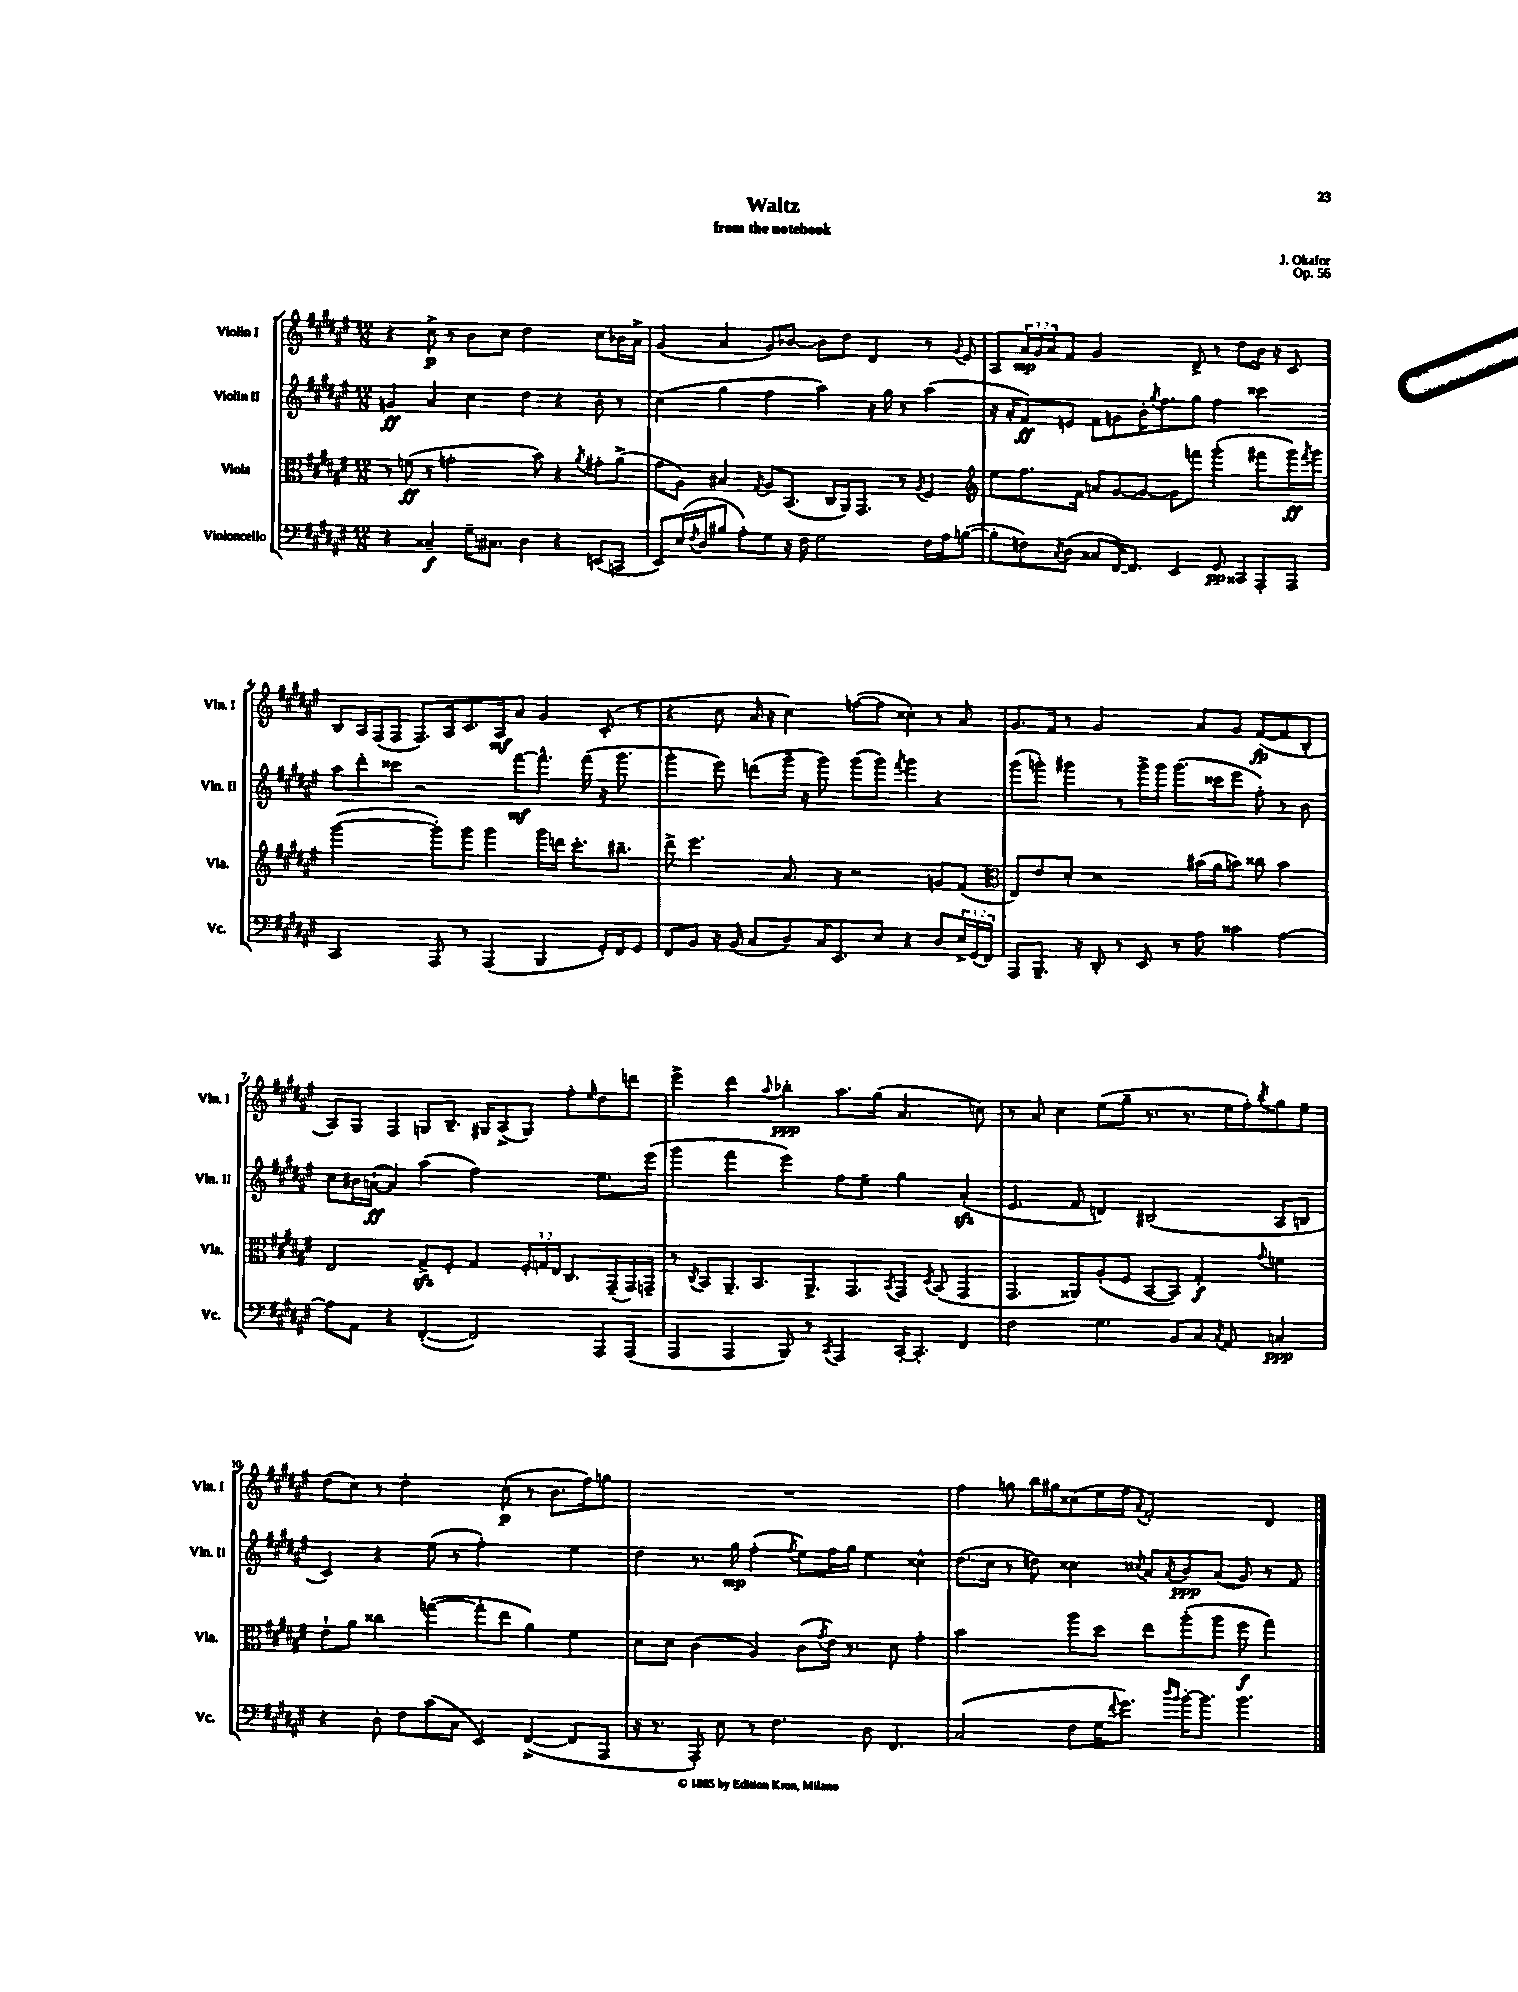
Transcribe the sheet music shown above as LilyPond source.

\header { title = "Waltz" composer = "J. Okafor" subtitle = "from the notebook" opus = "Op. 56" }
<<
\new StaffGroup <<
\new Staff = "s0" \with { instrumentName = "Violin I" shortInstrumentName = "Vln. I" } {
    \clef treble \key fis \major \numericTimeSignature \time 12/8 \override Staff.TupletNumber.text = #tuplet-number::calc-fraction-text
    r4 cis''8->\p r8 b'8 cis''8 dis''2 cis''8 bes'16 ais'16-> |
    gis'4( ais'4 gis'8) bes'8~ bes'8 dis''8 dis'4 r8 \appoggiatura { gis'8 } eis'8 |
    ais8 \tuplet 3/2 { ais'16\mp gis'16 ais'16 } fis'8 gis'2 dis'8-> r8 dis''8 b'16 r16 cis'8 |
    b8 ais16 fis16( fis8 fis8.) ais16 cis'8. ais16\mf ais'8 gis'4 cis'8-.( r8 |
    r4 cis''8 ais'16 r16 cis''4) f''8~( f''8 cisis''4-.) r8 ais'8 |
    gis'8. fis'16 r8 gis'2 ais'8 gis'8 fis'8~\fp( fis'8 b8-. |
    ais8) gis8 fis4 g8 b8.-- gis16 ais8->( gis8) fis''8-. \grace { eis''16 } dis''8 d'''8 |
    eis'''4-> dis'''4 \appoggiatura { ais''8 } bes''4-.\ppp ais''8. gis''16( ais'4. c''8) |
    r8 ais'8 cis''4 eis''8( gis''8-- r8. r8. eis''16 fis''16-.) \acciaccatura { b''8 } gis''8 eis''8-- |
    dis''8( cis''8) r8 dis''2-. cis''8-.\p( r8 b'8. fis''16) g''8 |
    R1. |
    fis''4 g''8 b''16 gis''16 cisis''8( eis''16 fis''16 \appoggiatura { ais'8 } fis'2-.) dis'4 \bar "|." |
}
\new Staff = "s1" \with { instrumentName = "Violin II" shortInstrumentName = "Vln. II" } {
    \clef treble \key fis \major \numericTimeSignature \time 12/8
    g'4\ff ais'4 cis''4 dis''4 r4 b'8-. r8 |
    cis''4( gis''4 fis''4 ais''4) r16 gis''16 r8 ais''4( |
    r16 ais'16-. fis'8\ff) e'8 fis'8 g'8 b'16-. \acciaccatura { gis''8 } fis''8. gis''8 fis''4 cisis'''4 |
    ais''8 dis'''8-. cisis'''8 r2 fis'''8~\mf fis'''8.-^ fis'''16( r16 gis'''8. |
    gis'''4-. eis'''8) d'''8( gis'''16-- r16 gis'''8) gis'''8( gis'''8) \acciaccatura { fis'''8 } gis'''4 r4 |
    gis'''8( g'''8-.) gis'''4 r8 gis'''16-> gis'''16 gis'''8.( cisis'''16 eis'''8 fis''8-.) r8 b'8 |
    cis''8 bis'16 a'16~-!\ff( a'4) ais''4( fis''2) eis''8. eis'''16( |
    gis'''4 fis'''4 eis'''4) fis''8 eis''8-- gis''4 ais'4-.\sfz( |
    eis'4. fis'8 d'4) bis2( ais8 b8 |
    cis'4) r4 eis''8( r8 fis''2-.) eis''4 |
    dis''4 r8. gis''16\mp fis''4-.( \acciaccatura { fis''8 } eis''8) fis''16 gis''16 eis''4 cisis''4-^ |
    dis''8.( cis''16 r8 d''8) cisis''4 \acciaccatura { cis''8 } ais'8 \acciaccatura { ais'8 } b'8\ppp ais'8( gis'8) r8 fis'8 \bar "|." |
}
\new Staff = "s2" \with { instrumentName = "Viola" shortInstrumentName = "Vla." } {
    \clef alto \key fis \major \numericTimeSignature \time 12/8 \override Staff.TupletNumber.text = #tuplet-number::calc-fraction-text
    r8 f'8\ff( r8 g'2-. b'8) r4 \acciaccatura { ais'8 } gis'8-. ais'8->( |
    gis'8 ais8) bis4 \acciaccatura { gis8 } ais8 b,8.( cis16 ais,16) gis,8. r8 \acciaccatura { ais8 } fis4 |
    \clef treble eis''8 fis''8. fis'16 a'8 gis'8~ gis'8~ gis'8 f'''8 gis'''4-.( fis'''8 gis'''16\ff) \acciaccatura { fis'''8 } gis'''16 |
    gis'''2~( gis'''8-.) gis'''8 gis'''4 gis'''16 d'''16 cis'''8.-. bis''8.-- |
    dis'''8-> eis'''4. ais'8. r16 r2 g'8 fis'8( |
    \clef alto eis8) eis'8 dis'8-. r2 bis'16( ais'16 b'8) cisis''8 b'4 |
    eis2 gis8->\sfz fis8-. gis4 \tuplet 3/2 { fis16-. g16 eis16 } cis8. gis,16--( gis,16) g,16-- |
    r8 \acciaccatura { cis8 } b,8 ais,8.-- b,8. ais,8.-> gis,8. \acciaccatura { b,8 } gis,8 \acciaccatura { dis8 } b,8( gis,4 |
    gis,4. aisis,8) ais8-.( fis8 b,8~ b,8) gis4-.\f \appoggiatura { gis'8 } f'4 |
    eis'8-! ais'8 cisis''4 g''4~( g''8-. eis''8 ais'4) fis'4 |
    dis'8 dis'8 cis'4( ais4) cis'8( \acciaccatura { gis'8 } eis'16) r8. dis'8 gis'4-. |
    b'2 ais''8 dis''8 eis''8 ais''8-.( ais''8 fis''8\f gis''4) \bar "|." |
}
\new Staff = "s3" \with { instrumentName = "Violoncello" shortInstrumentName = "Vc." } {
    \clef bass \key fis \major \numericTimeSignature \time 12/8 \override Staff.TupletNumber.text = #tuplet-number::calc-fraction-text
    r4 cisis4--\f gis16-- cis8. dis4 r4 e,8( c,8 |
    eis,8) eis16( \acciaccatura { fis8 } dis16 bis8 ais8-.) gis8 r16 fis16 gis2 fis16 ais16 b8~( |
    b8-. f8) \acciaccatura { cis8 } dis8( cisis8 fis,16~) fis,8. eis,4 gis,8\pp cisis,8 ais,,8-. ais,,8 |
    cis,2 ais,,8 r8 ais,,4( b,,4 gis,16-.) fis,16 gis,8 |
    fis,8 b,8 r16 b,16( cis8 dis8) cis16 eis,8. eis8 r4 dis8 \tuplet 3/2 { eis16-> gis,16( fis,16) } |
    ais,,8 b,,8.-- r16 dis,8-. r8 eis,8 r8 ais8 cisis'4 ais4~ |
    ais8 ais,8 r4 fis,4~-.( fis,2) ais,,8 ais,,8( |
    ais,,4 ais,,4 b,,8) r8 \acciaccatura { cis,8 } ais,,4 cis,16~-. cis,8.-. fis,4 |
    fis2 gis4. b,8 cis8 \acciaccatura { cis8 } ais,8 c4-.\ppp |
    r4 dis8-. fis8 cis'8( cis8 eis,4) fis,4~->( fis,8 ais,,8 |
    r16 r8. ais,,8-.) eis8 r8 fis4. dis8 fis,4. |
    cis2( fis8 gis16 \appoggiatura { fis'8 } gis'8.) \grace { dis''16 b'16 } b'16~-. b'8. b'4. \bar "|." |
}
>>
>>
